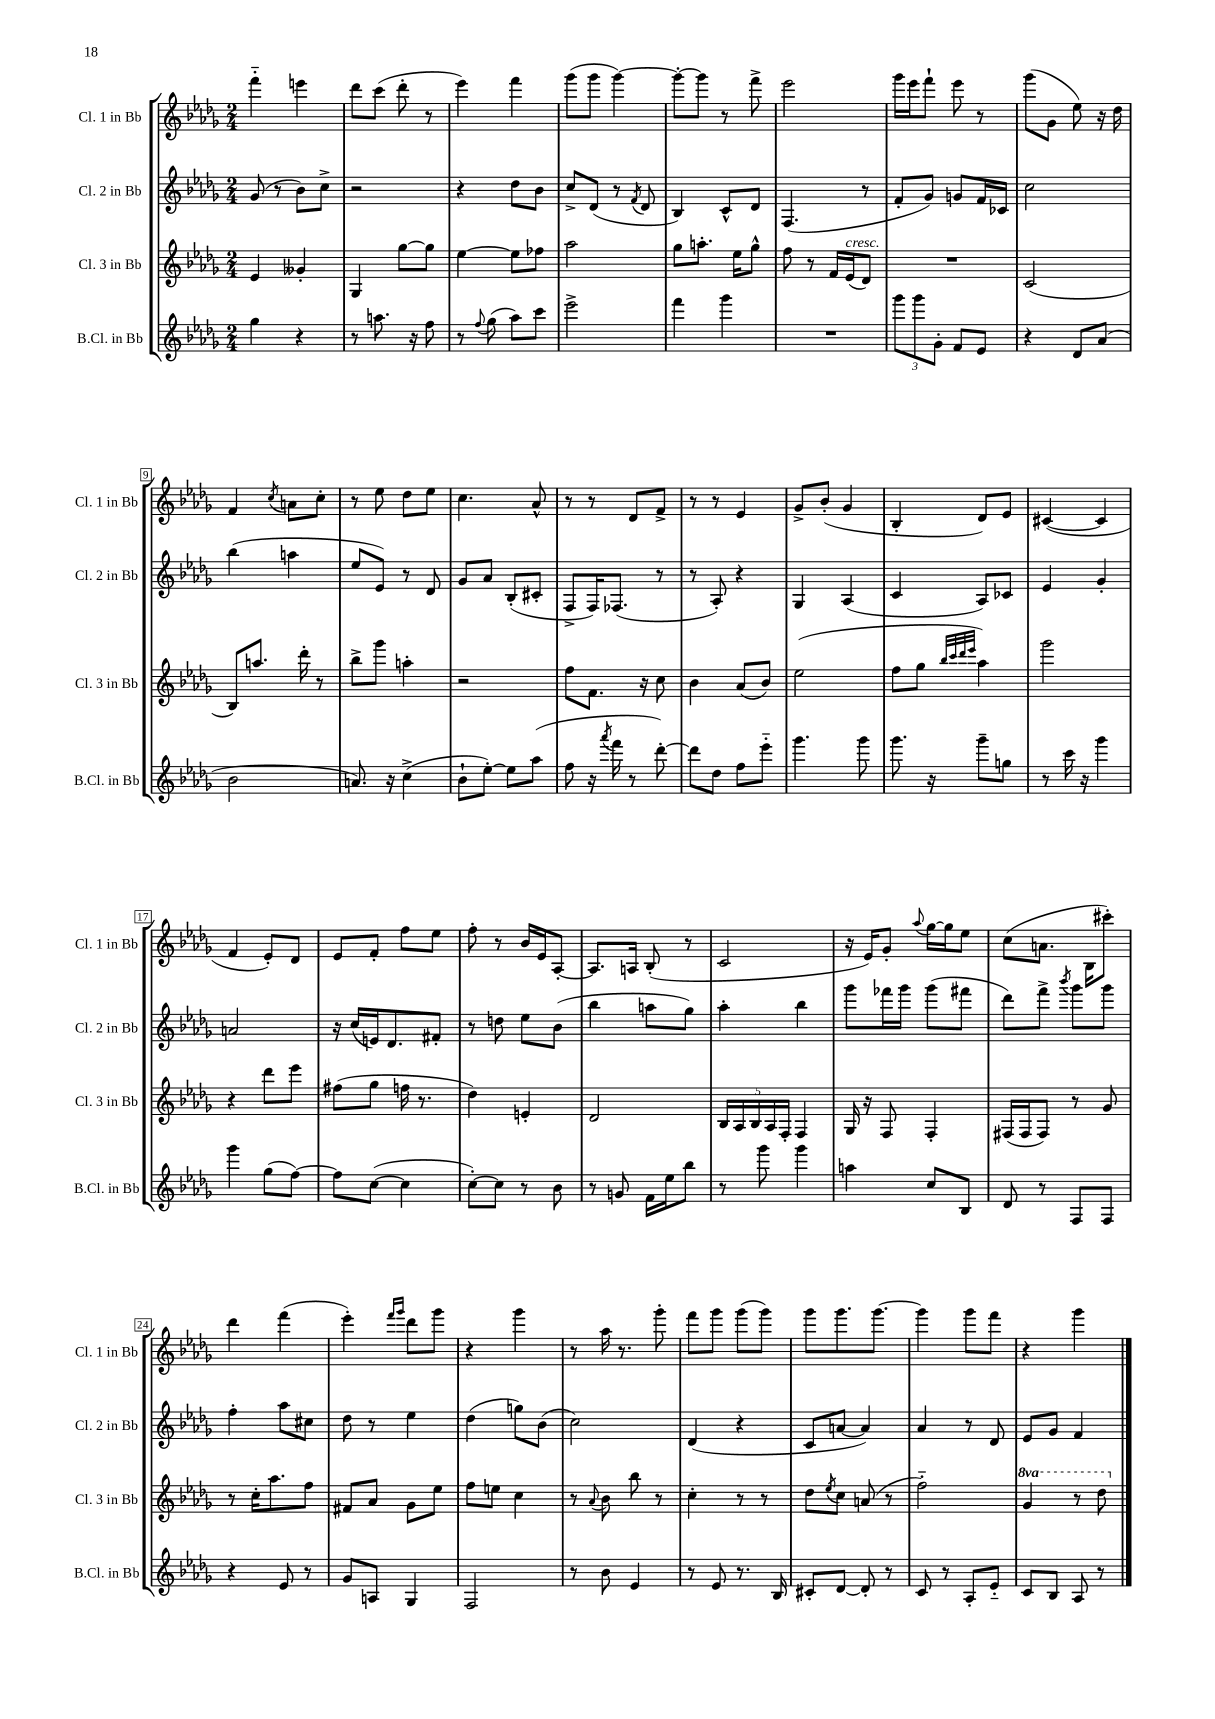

**kern	**kern	**kern	**kern
*part4	*part3	*part2	*part1
*staff4	*staff3	*staff2	*staff1
*I"B.Cl. in Bb	*I"Cl. 3 in Bb	*I"Cl. 2 in Bb	*I"Cl. 1 in Bb
*I'B.Cl. in Bb	*I'Cl. 3 in Bb	*I'Cl. 2 in Bb	*I'Cl. 1 in Bb
*clefG2	*clefG2	*clefG2	*clefG2
*k[b-e-a-d-g-]	*k[b-e-a-d-g-]	*k[b-e-a-d-g-]	*k[b-e-a-d-g-]
*M2/4	*M2/4	*M2/4	*M2/4
=1	=1	=1	=1
4gg-\	4e-/	(8g-/	4fff\
.	.	8r	.
4r	4g--X'/	8b-\L)	4eeen\
.	.	8cc^\J	.
=2	=2	=2	=2
8r	4G-/	2r	8ddd-\L
8.aan\	.	.	(8ccc\J
.	[8gg-\L	.	8ddd-'\
16r	.	.	.
8ff\	8gg-\J]	.	8r
=3	=3	=3	=3
8r	[4ee-\	4r	4eee-\)
8qqff/	.	.	.
(8gg-\	.	.	.
8aa-\L)	8ee-\L]	8dd-\L	4fff\
8ccc\J	8ff-X\J	8b-\J	.
=4	=4	=4	=4
2eee-^\	2aa-\	8cc^/L	(8ggg-\L
.	.	(8d-/J	8ggg-\J
.	.	8r	[4ggg-\)
.	.	8qf/	.
.	.	8d-/	.
=5	=5	=5	=5
4fff\	8gg-\L	4B-/)	8ggg-'\L_
.	8.aan'\J	.	8ggg-\J]
4ggg-\	.	8c^^/L	8r
.	16ee-\KL	.	.
.	8gg-^^\J	8d-/J	8fff^\
=6	=6	=6	=6
2r	8ff\	(4.F/	2eee-\
.	8r	.	.
.	16f/LL	.	.
!	!LO:TX:a:i:t=cresc.	!	!
.	(16e-/J	.	.
.	8d-/J)	8r	.
=7	=7	=7	=7
12ggg-\L	2r	8f'/L	16ggg-\LL
.	.	.	16eee-\J
12ggg-\	.	.	.
.	.	8g-/J)	8fff`\J
12g-'\J	.	.	.
8f/L	.	8gn/L	8eee-\
8e-/J	.	16f/L	8r
.	.	16c-X/JJ	.
=8	=8	=8	=8
4r	(2c/	2cc\	(8ggg-\L
.	.	.	8g-\J
8d-/L	.	.	8ee-\)
(8a-/J	.	.	16r
.	.	.	16dd-\
!!LO:LB:g=z
=9	=9	=9	=9
2b-\	8B-/L)	(4bb-\	4f/
.	8.aan/J	.	.
.	.	.	8qcc/
.	.	4aan\	8an\L
.	16ddd-'\	.	.
.	8r	.	8cc'\J
=10	=10	=10	=10
8.an/)	8bb-^\L	8ee-/L	8r
.	8ggg-\J	8e-/J)	8ee-\
16r	.	.	.
(4cc^\	4aan'\	8r	8dd-\L
.	.	8d-/	8ee-\J
=11	=11	=11	=11
8b-`\L	2r	8g-/L	4.cc\
[8ee-'\J)	.	8a-/J	.
8ee-\L]	.	(8B-'/L	.
(8aa-\J	.	8c#X'/J	8a-^^/
=12	=12	=12	=12
8ff\	8ff\L	8F^/L	8r
16r	8.f\J	16F/K)	8r
8qaaa-/	.	.	.
16fff\	.	(8.F-X/J	.
8r	.	.	8d-/L
.	16r	.	.
[8ddd-'\)	8cc\	8r	8f^/J
=13	=13	=13	=13
8ddd-\L]	4b-\	8r	8r
8dd-\J	.	8A-'/)	8r
8ff\L	(8a-/L	4r	4e-/
8eee-\J	8b-/J)	.	.
=14	=14	=14	=14
4.ggg-\	(2ee-\	4G-/	8g-^/L
.	.	.	(8b-'/J
.	.	(4A-/	4g-/
8ggg-\	.	.	.
=15	=15	=15	=15
8.ggg-\	8ff\L	4c/	4B-'/
.	8gg-\J	.	.
16r	.	.	.
.	32qqbb-/LLL	.	.
.	32qqccc/	.	.
.	32qqddd-/	.	.
.	32qqeee-/JJJ	.	.
8ggg-~\L	4aa-\)	8A-/L)	8d-/L)
8ggn\J	.	8c-X/J	8e-/J
=16	=16	=16	=16
8r	2ggg-\	4e-/	([4c#X/
16ccc\	.	.	.
16r	.	.	.
4ggg-\	.	4g-'/	4c#/]
!!LO:LB:g=z
=17	=17	=17	=17
4ggg-\	4r	2an/	4f/
(8gg-\L	8ddd-\L	.	8e-'/L)
[8ff\J)	8eee-\J	.	8d-/J
=18	=18	=18	=18
8ff\L]	(8ff#X\L	16r	8e-/L
.	.	(16cc/LL	.
([8cc\J	8gg-\J	16en/J)	8f'/J
.	.	8.d-/	.
4cc\]	16ffn\	.	8ff\L
.	8.r	.	.
.	.	8f#X'/J	8ee-\J
=19	=19	=19	=19
[8cc'\L)	4dd-\)	8r	8ff'\
8cc\J]	.	8ddn\	8r
8r	4en'/	8ee-\L	16b-/LL
.	.	.	16e-/J
8b-\	.	(8b-\J	[8A-'/J
=20	=20	=20	=20
8r	2d-/	4bb-\	8.A-/L]
8gn/	.	.	.
.	.	.	16An/Jk
16f\LL	.	8aan\L	(8B-'/
16ee-\J	.	.	.
8bb-\J	.	8gg-\J)	8r
=21	=21	=21	=21
8r	20B-/LL	4aa-'\	2c/
.	20A-/	.	.
.	20B-/	.	.
8ggg-\	.	.	.
.	20A-/	.	.
.	20F'/JJ	.	.
4ggg-\	4F/	4bb-\	.
=22	=22	=22	=22
4aan\	16G-/	8ggg-\L	16r
.	16r	.	16e-/KL)
.	8F/	16fff-X\L	8g-'/J
.	.	16ggg-\JJ	.
.	.	.	8qqaa-/
8cc/L	4F'/	(8ggg-\L	[16gg-\LL
.	.	.	16gg-\J]
8B-/J	.	8fff#X\J	8ee-\J
=23	=23	=23	=23
8d-/	(16F#X/LL	8ddd-\L)	(8cc\L
.	16F#/J	.	.
8r	8F#/J)	8fff^\J	8.an\J
.	.	8qbbb-/	.
8F/L	8r	8ggg-\L	.
.	.	.	16B-\KL
8F/J	8g-/	8ggg-\J	8ccc#X'\J)
!!LO:LB:g=z
=24	=24	=24	=24
4r	8r	4ff'\	4ddd-\
.	16cc'\KL	.	.
.	8.aa-\	.	.
8e-/	.	8aa-\L	(4fff\
8r	8ff\J	8cc#X\J	.
=25	=25	=25	=25
8g-/L	8f#X/L	8dd-\	4eee-'\)
8An/J	8a-/J	8r	.
.	.	.	16qqfff/LL
.	.	.	16qqggg-/JJ
4G-/	8g-\L	4ee-\	8ddd-\L
.	8ee-\J	.	8ggg-\J
=26	=26	=26	=26
2F/	8ff\L	(4dd-\	4r
.	8een\J	.	.
.	4cc\	8ggn\L)	4ggg-\
.	.	(8b-\J	.
=27	=27	=27	=27
8r	8r	2cc\)	8r
.	8qqa-/	.	.
8b-\	8b-\	.	16aa-\
.	.	.	8.r
4e-/	8bb-\	.	.
.	8r	.	8ggg-'\
=28	=28	=28	=28
8r	4cc'\	(4d-/	8fff\L
8e-/	.	.	8ggg-\J
8.r	8r	4r	(8ggg-\L
.	8r	.	8ggg-\J)
16B-/	.	.	.
=29	=29	=29	=29
8c#X'/L	8dd-\L	8c/L	8ggg-\L
.	8qee-/	.	.
[8d-/J	8cc\J	[8an/J	8.ggg-\
8d-'/]	(8an/	4a/])	.
.	.	.	[8.ggg-\J
8r	8r	.	.
=30	=30	=30	=30
8c/	2ff\)	4a-/	4ggg-\]
8r	.	.	.
8A-'/L	.	8r	8ggg-\L
8e-/J	.	8d-/	8fff\J
=31	=31	=31	=31
*	*8va	*	*
8c/L	4gg-/	8e-/L	4r
8B-/J	.	8g-/J	.
8A-/	8r	4f/	4ggg-\
8r	8ddd-\	.	.
*	*X8va	*	*
==	==	==	==
*-	*-	*-	*-
